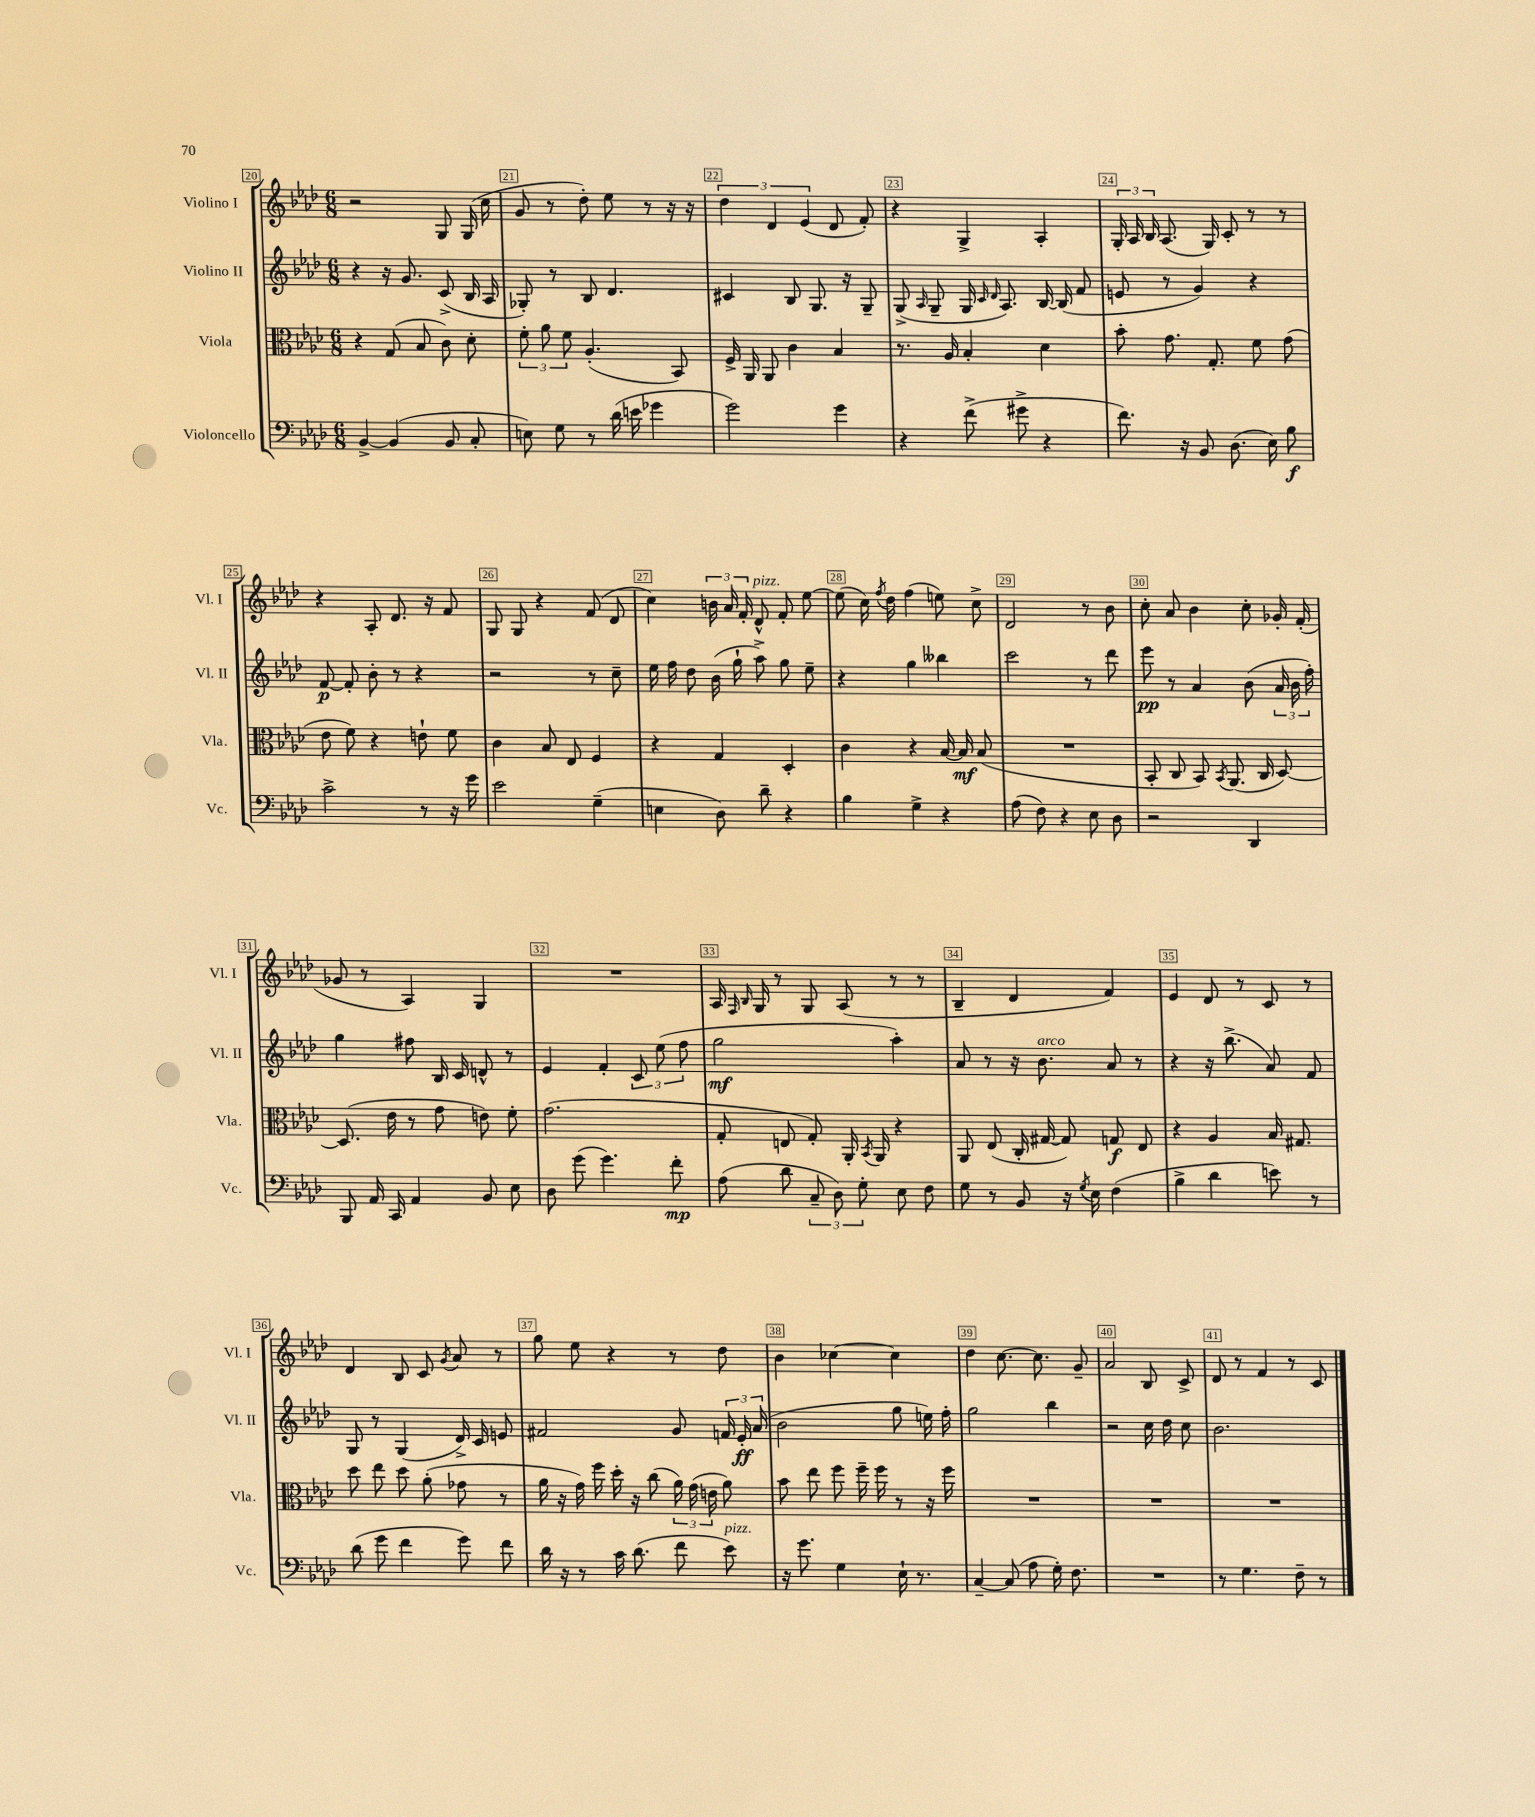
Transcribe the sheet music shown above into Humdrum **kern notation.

**kern	**kern	**kern	**kern
*staff4	*staff3	*staff2	*staff1
*clefF4	*clefC3	*clefG2	*clefG2
*k[b-e-a-d-]	*k[b-e-a-d-]	*k[b-e-a-d-]	*k[b-e-a-d-]
*M6/8	*M6/8	*M6/8	*M6/8
[4BB-^	4r	4r	2r
(4BB-]	(8G	16r	.
.	.	8.g	.
.	8B-	.	.
8BB-	8c)	(8c^	8G
8C'	8d-'	16B-	(16G
.	.	16A-	16cc
=	=	=	=
8E)	12f'	8G-')	8g
.	12a-	.	.
8G	.	8r	8r
.	12f	.	.
8r	(4.A-'	8B-	8dd-')
(16d-	.	4.d-	8ee-
16e	.	.	.
4g-	.	.	8r
.	8BB-)	.	16r
.	.	.	16r
=	=	=	=
2g)	16F^	4c#	6dd-
.	16AA-	.	.
.	8AA-	.	.
.	.	.	6d-
.	4c	8B-	.
.	.	.	(6e-
.	.	8.G	.
4g	4B-	.	8d-
.	.	16r	.
.	.	8G~	8f')
=	=	=	=
4r	8.r	(8G^	4r
.	.	16qqA-	.
.	.	8G~	.
.	16A-	.	.
(8f^	4B-'	16G	4G^
.	.	16qqc	.
.	.	16qqd-	.
.	.	8.A-)	.
8g#^	.	.	.
4r	4d-	[16B-	4A-'
.	.	(16B-]	.
.	.	8f	.
=	=	=	=
8.f)	8b-'	8e	24G'
.	.	.	24A-
.	.	.	24B-
.	8.g	8r	(8.A-
16r	.	.	.
8BB-	.	4g)	.
.	8.G'	.	16G)
(8.D-	.	.	8c'
.	8f	4r	8r
16E-)	.	.	.
8B-	(8g	.	8r
=	=	=	=
2c^	8e-	[8f	4r
.	8f)	8f']	.
.	4r	8b-'	8A-'
.	.	8r	8.d-
8r	8e`	4r	.
.	.	.	16r
16r	8f	.	8f
16g	.	.	.
=	=	=	=
2e-	4c	2r	8G
.	.	.	8G
.	8B-	.	4r
.	8E-	.	.
(4G~	4F	8r	(8f
.	.	8cc~	8d-
=	=	=	=
4E	4r	16ee-	4cc)
.	.	16ff	.
.	.	8dd-	.
8D-)	4G	(16b-	24b
.	.	.	24a-
.	.	16gg`	.
.	.	.	24f'
8d-~	.	8aa-^)	8d-^^
4r	4D-'	8gg	8f'
.	.	8ee-~	[8ee-
=	=	=	=
4B-	4c	4r	(8ee-]
.	.	.	16cc)
.	.	.	8qff
.	.	.	16dd-
4G^	4r	4gg	(4ff
4r	[16B-	4bb--	8ee)
.	16B-]	.	.
.	(8B-	.	8cc^
=	=	=	=
(8A-	2.r	2ccc	2d-
8F)	.	.	.
4r	.	.	.
8E-	.	8r	8r
8D-	.	8ddd-	8b-
=	=	=	=
2r	8BB-'	8eee-	8cc'
.	8C	8r	8a-
.	8BB-)	4a-	4b-
.	8qBB-	.	.
.	(8.AA-	.	.
4DD-	.	(8b-	8cc'
.	16C	.	.
.	[8D-)	24a-	16g-'
.	.	24b-	.
.	.	.	(16f'
.	.	24ff')	.
=	=	=	=
8BBB-	(8.D-]	4gg	8g-
16AA-	.	.	8r
16CC	16e-	.	.
4AA-	8r	8ff#	4A-)
.	8g	16B-	.
.	.	16c	.
8BB-	8e)	8d^^	4G
8E-	8f'	8r	.
=	=	=	=
8D-	(2.g	4e-	2.r
(8g	.	.	.
4.g)	.	4f'	.
.	.	12c	.
.	.	(12ee-	.
8f'	.	.	.
.	.	12ff	.
=	=	=	=
(8A-	8G'	2gg	16A-
.	.	.	16qqF
.	.	.	16qqB-
.	.	.	16G
8d-	8E	.	8r
12C~	8G')	.	8G
12D-)	.	.	.
.	16AA-'	.	(8A-
12G'	.	.	.
.	8qBB-	.	.
.	16AA-	.	.
8E-	4r	4aa-')	8r
8F	.	.	8r
=	=	=	=
8G	8AA-	8a-	4B-~
8r	(8E-	8r	.
8BB-	16C'	16r	4d-
.	[16G#	8.b-	.
16r	8G#])	.	.
8qG	.	.	.
16E-	.	.	.
(4F	8G	8a-	4f)
.	8E-	8r	.
=	=	=	=
4B-^	4r	4r	4e-
4d-	4A-	16r	8d-
.	.	(8.bb-^	.
.	.	.	8r
8e)	16B-	8a-)	8c
.	8.G#	.	.
8r	.	8f	8r
=	=	=	=
(8d-	8dd-	8G	4d-
8g	8ee-	8r	.
4f	8dd-	(4G	8B-
.	(8a-'	.	8c
.	.	.	8qg
8g)	8g-	16d-^)	8a-
.	.	16c	.
8f	8r	8e	8r
=	=	=	=
16d-	16a-	2f#	8gg
16r	16r	.	.
8r	16g)	.	8ee-
.	16ff	.	.
16c	16dd-'	.	4r
(8.d-	16r	.	.
.	(8cc	.	.
8f	24a-)	8g	8r
.	(24g	.	.
.	24e	.	.
8e-)	8a-)	24f	8dd-
.	.	24e-'	.
.	.	(24a-	.
=	=	=	=
16r	8b-	2b-	4b-
8.g	.	.	.
.	8ee-	.	.
4G	8ff	.	[4cc-
.	16ff~	.	.
.	16ff	.	.
16E-`	8r	8gg	4cc-]
8.r	.	.	.
.	16r	16ee)	.
.	16ff	16ff'	.
=	=	=	=
[4C~	2.r	2gg	4dd-
(8C]	.	.	[8.cc
8A-	.	.	.
.	.	.	8.cc]
16G')	.	4bb-	.
8.F	.	.	.
.	.	.	8g~
=	=	=	=
2.r	2.r	2r	2a-
.	.	16cc	8B-
.	.	16dd-	.
.	.	8cc	8c^
=	=	=	=
8r	2.r	2.b-	8d-
4.G	.	.	8r
.	.	.	4f
8F~	.	.	8r
8r	.	.	8c
==	==	==	==
*-	*-	*-	*-
